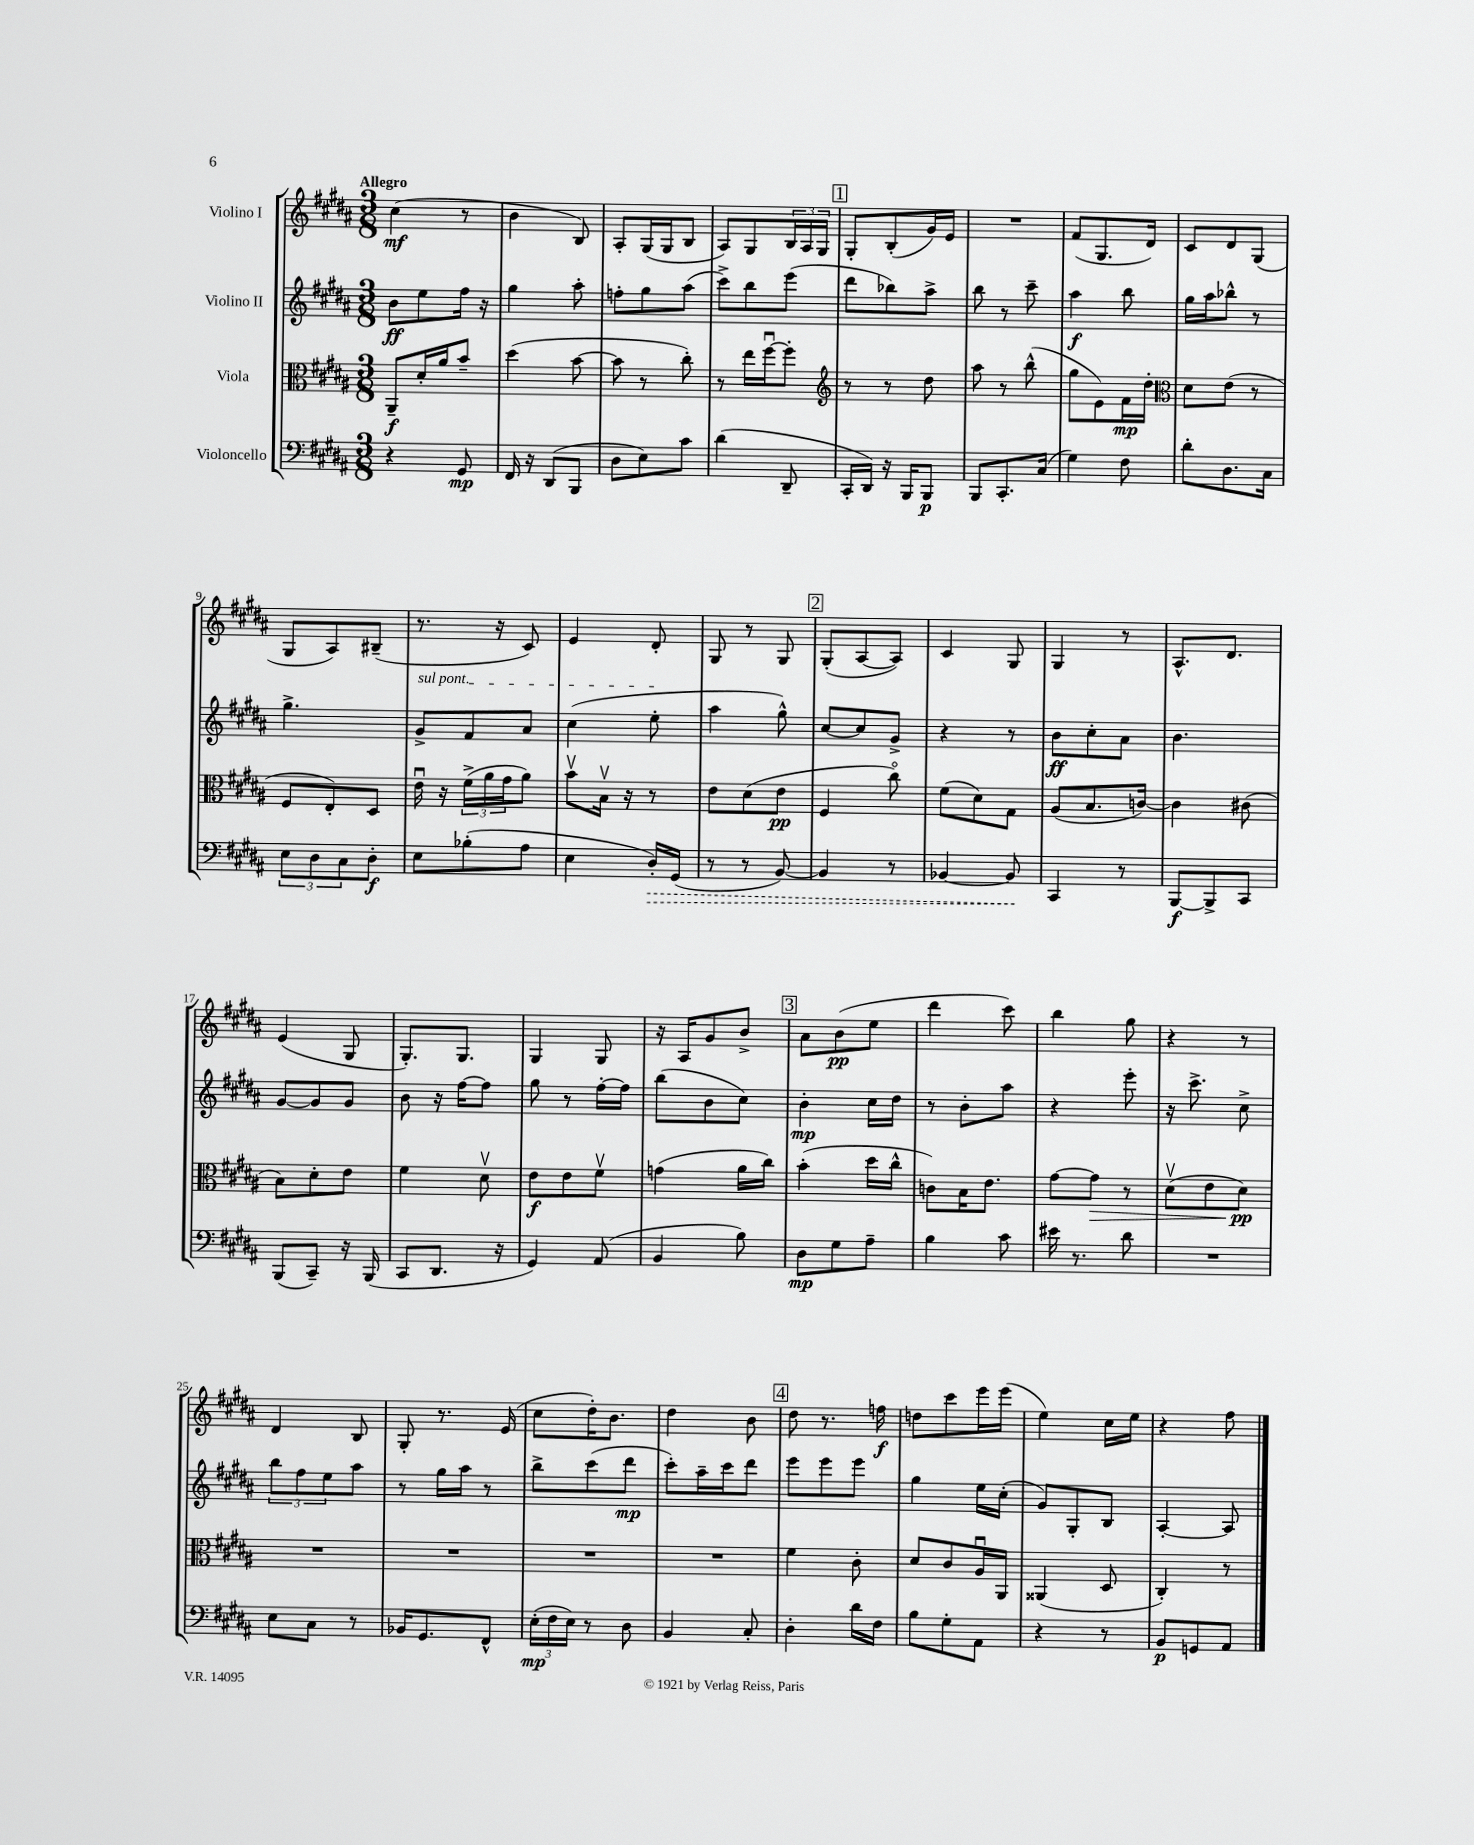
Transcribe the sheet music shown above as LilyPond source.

<<
\new StaffGroup <<
\new Staff = "s0" \with { instrumentName = "Violino I" } {
    \clef treble \key b \major \numericTimeSignature \time 3/8 \tempo "Allegro"
    cis''4\mf( r8 |
    b'4 b8) |
    ais8-. gis16( gis16 b8 |
    ais8) gis8 \tuplet 3/2 { b16 ais16 gis16 } |
    \mark \markup { \box "1" } gis8-. b8-.( gis'16) e'16 |
    R4. |
    fis'8( gis8. dis'16) |
    cis'8 dis'8 gis8( |
    gis8 ais8) bis8--( |
    r8. r16 cis'8) |
    e'4 dis'8-. |
    gis8 r8 gis8 |
    \mark \markup { \box "2" } gis8-.( ais8~ ais8) |
    cis'4 gis8 |
    gis4 r8 |
    ais8.-^ dis'8. |
    e'4( gis8 |
    gis8.-.) gis8. |
    gis4 gis8 |
    r16 ais16 gis'8 b'8-> |
    \mark \markup { \box "3" } ais'8 b'8\pp( e''8 |
    dis'''4 cis'''8) |
    b''4 gis''8 |
    r4 r8 |
    dis'4 b8 |
    gis8-. r8. e'16( |
    cis''8 dis''16-.) b'8. |
    dis''4 b'8 |
    \mark \markup { \box "4" } dis''8 r8. f''16\f |
    d''8 cis'''8 e'''16 e'''16( |
    e''4) cis''16 e''16 |
    r4 fis''8 \bar "|." |
}
\new Staff = "s1" \with { instrumentName = "Violino II" } {
    \clef treble \key b \major \numericTimeSignature \time 3/8
    b'8\ff e''8 fis''16 r16 |
    gis''4 ais''8-. |
    f''8-. gis''8 ais''8( |
    cis'''8->) b''8 e'''8( |
    \mark \markup { \box "1" } dis'''8 bes''8) ais''8-> |
    b''8 r8 cis'''8-- |
    ais''4\f b''8 |
    gis''16 ais''16 bes''8-^ r8 |
    gis''4.-> |
    \once \override TextSpanner.bound-details.left.text = \markup { \italic "sul pont." } gis'8->\startTextSpan fis'8 ais'8 |
    cis''4( e''8-.\stopTextSpan |
    ais''4 gis''8-^) |
    \mark \markup { \box "2" } cis''8~ cis''8 gis'8-> |
    r4 r8 |
    b'8\ff cis''8-. ais'8 |
    b'4. |
    gis'8~ gis'8 gis'8 |
    b'8 r16 fis''16~ fis''8 |
    gis''8 r8 fis''16~-. fis''16 |
    b''8( b'8 cis''8) |
    \mark \markup { \box "3" } b'4-.\mp cis''16 dis''16 |
    r8 b'8-. ais''8 |
    r4 e'''8-. |
    r16 cis'''8.-> cis''8-> |
    \tuplet 3/2 { b''8 fis''8 e''8 } ais''8 |
    r8 gis''16 ais''16 r8 |
    b''8-> cis'''8( dis'''8\mp |
    cis'''8-.) ais''16-- cis'''16 dis'''8 |
    \mark \markup { \box "4" } e'''8 e'''8 e'''8 |
    gis''4 e''16 cis''16-.( |
    gis'8) gis8-. b8 |
    ais4~-. ais8 \bar "|." |
}
\new Staff = "s2" \with { instrumentName = "Viola" } {
    \clef alto \key b \major \numericTimeSignature \time 3/8
    ais,8--\f dis'16-. ais'16 b'8-- |
    dis''4( b'8~ |
    b'8 r8 cis''8-.) |
    r8 e''16 fis''16~\downbow fis''8-. |
    \mark \markup { \box "1" } \clef treble r8 r8 dis''8 |
    ais''8 r8 b''8-^( |
    gis''8 e'8) fis'16\mp dis''16-. |
    \clef alto dis'8 e'8( r8 |
    fis8 e8-.) dis8 |
    e'16\downbow r16 \tuplet 3/2 { fis'16->( ais'16 gis'16 } ais'8) |
    b'8\upbow b16\upbow r16 r8 |
    e'8 dis'8( e'8\pp |
    \mark \markup { \box "2" } fis4 cis''8\flageolet) |
    fis'8( dis'8) gis8 |
    ais8( b8. c'16~) |
    c'4 cis'8( |
    b8) dis'8-. e'8 |
    fis'4 dis'8\upbow |
    e'8\f e'8 fis'8\upbow |
    g'4( ais'16 cis''16) |
    \mark \markup { \box "3" } b'4-.( dis''16 cis''16-^ |
    c'8) b16 e'8. |
    gis'8~ gis'8\> r8 |
    dis'8\upbow( e'8 dis'8\pp\!) |
    R4. |
    R4. |
    R4. |
    R4. |
    \mark \markup { \box "4" } fis'4 cis'8-. |
    dis'8 cis'8 ais16\downbow ais,16 |
    aisis,4( dis8 |
    cis4-.) r8 \bar "|." |
}
\new Staff = "s3" \with { instrumentName = "Violoncello" } {
    \clef bass \key b \major \numericTimeSignature \time 3/8
    r4 gis,8\mp |
    fis,16 r16 dis,8( b,,8 |
    dis8 e8) cis'8 |
    dis'4( dis,8-- |
    \mark \markup { \box "1" } cis,16-. dis,16) r16 b,,16 b,,8\p |
    b,,8 cis,8.-. cis16( |
    gis4) fis8 |
    dis'8-. dis8. cis16 |
    \tuplet 3/2 { e8 dis8 cis8 } dis8-.\f |
    e8 bes8-.( ais8 |
    e4 \once \override Hairpin.style = #'dashed-line dis16-.\>) gis,16( |
    r8 r8 b,8~) |
    \mark \markup { \box "2" } b,4 r8 |
    bes,4~ bes,8\! |
    cis,4 r8 |
    b,,8~\f b,,8-> cis,8 |
    b,,8( cis,8--) r16 b,,16( |
    cis,8 dis,8. r16 |
    gis,4) ais,8( |
    b,4 b8) |
    \mark \markup { \box "3" } dis8\mp gis8 ais8-- |
    b4 cis'8 |
    eis'16 r8. dis'8 |
    R4. |
    e8 cis8 r8 |
    bes,16 gis,8. fis,8-^ |
    \tuplet 3/2 { e16-.\mp( fis16 e16) } r8 dis8 |
    b,4 cis8-. |
    \mark \markup { \box "4" } dis4-. dis'16 fis16 |
    b8 gis8-. ais,8 |
    r4 r8 |
    b,8\p g,8 ais,8 \bar "|." |
}
>>
>>
